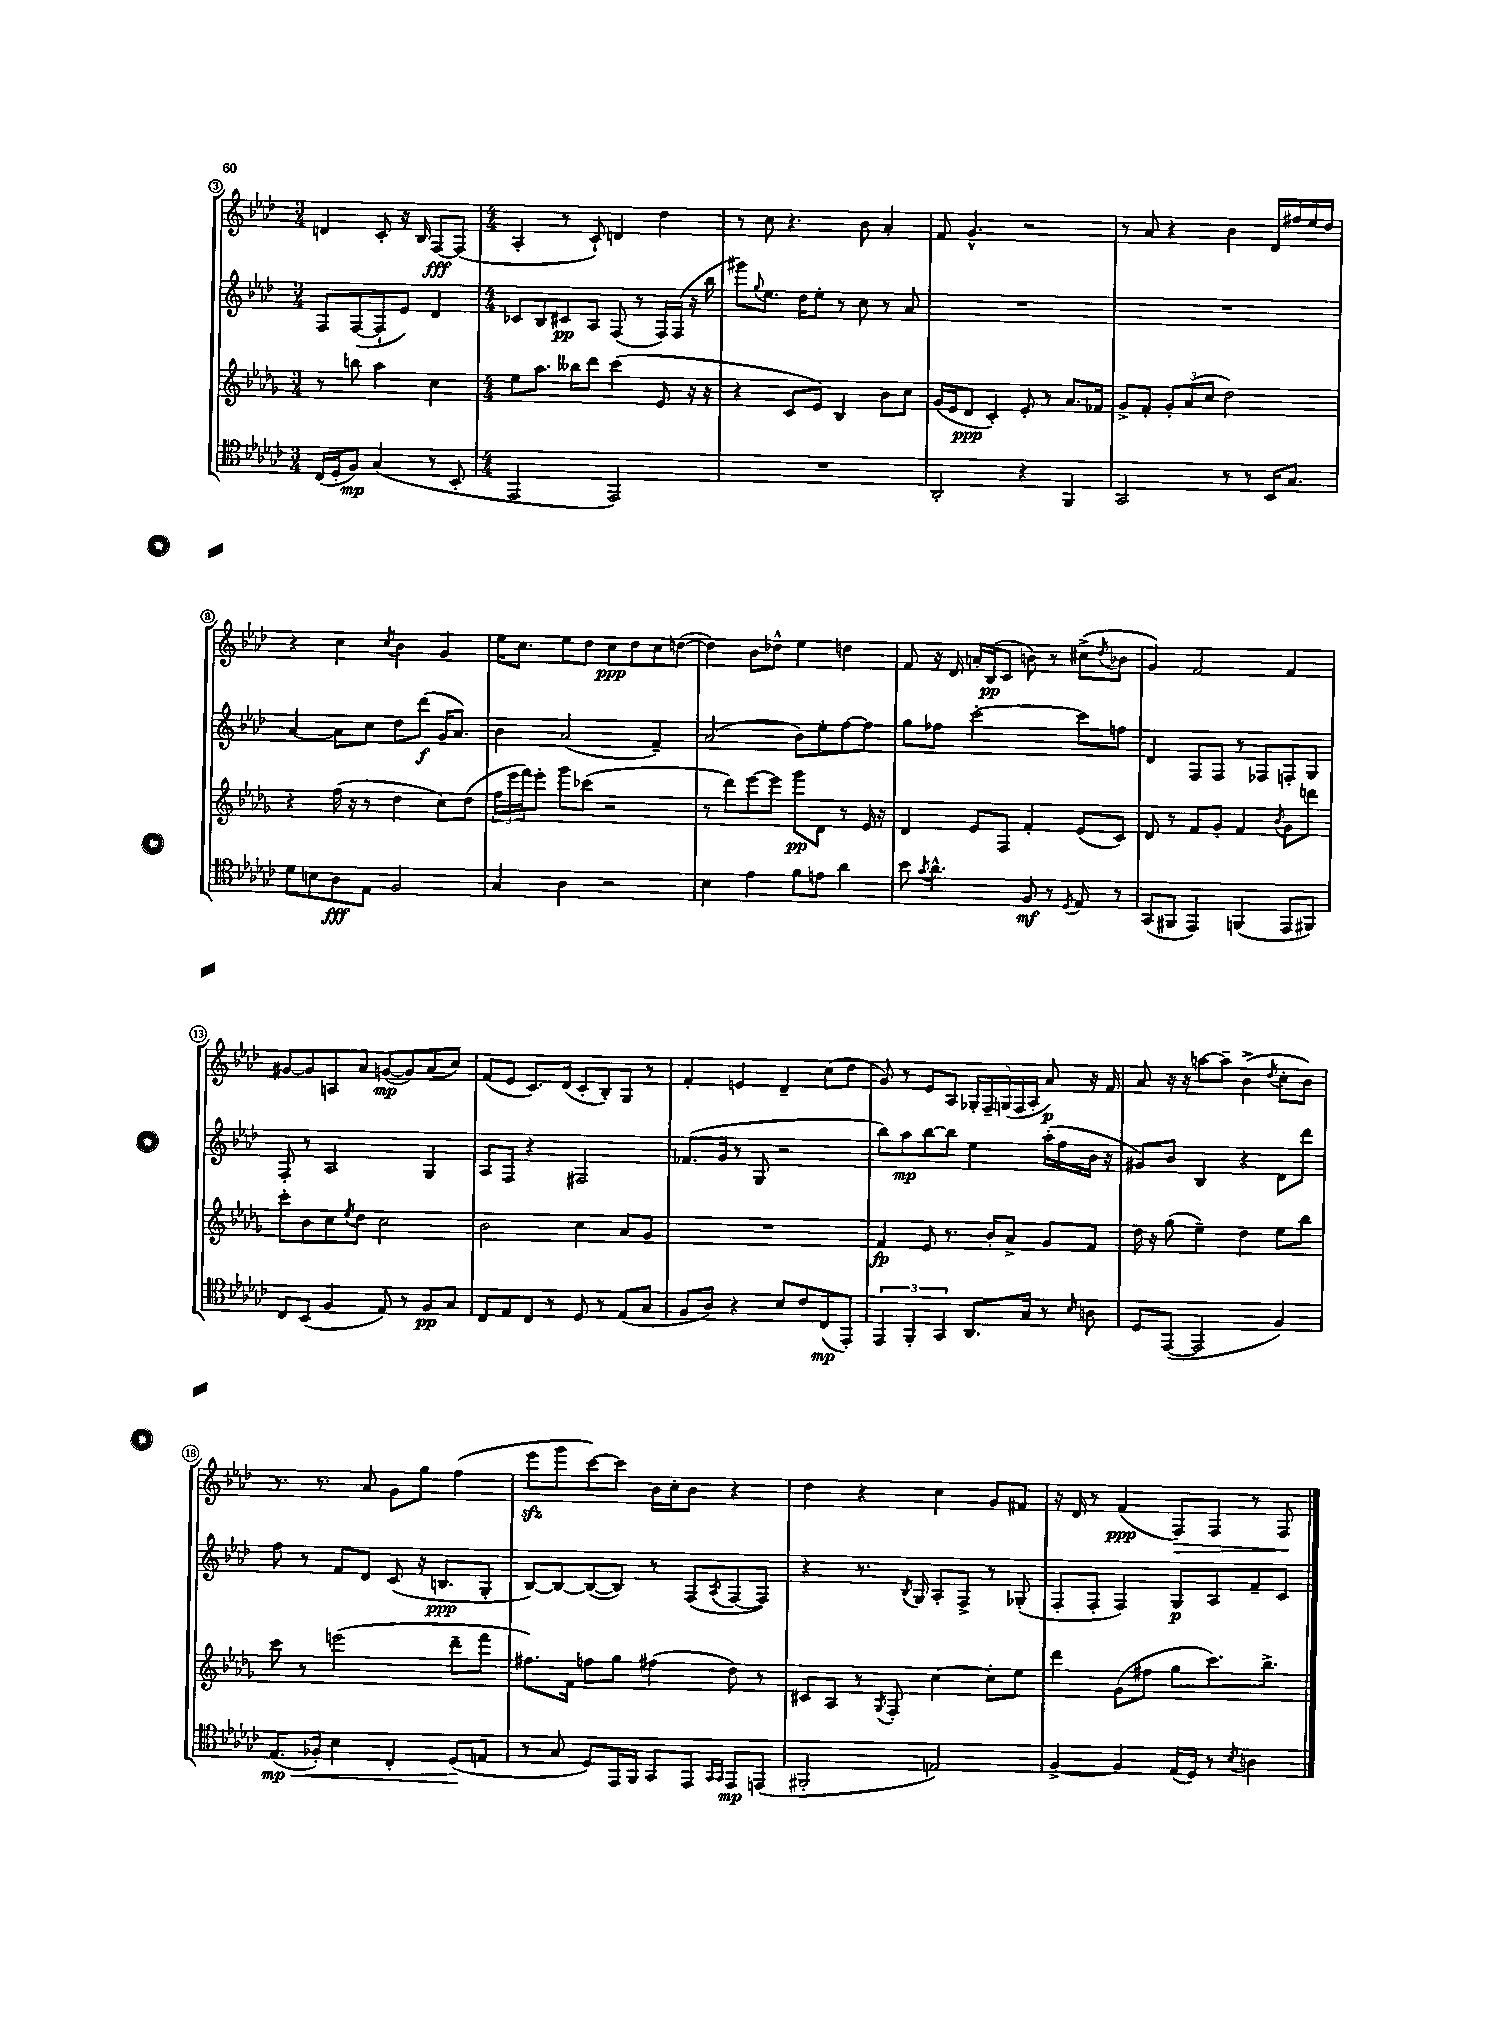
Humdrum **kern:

**kern	**dynam	**kern	**dynam	**kern	**dynam	**kern	**dynam
*part4	*part4	*part3	*part3	*part2	*part2	*part1	*part1
*staff4	*staff4	*staff3	*staff3	*staff2	*staff2	*staff1	*staff1
*clefC4	*	*clefG2	*	*clefG2	*	*clefG2	*
*k[b-e-a-d-g-c-]	*	*k[b-e-a-d-g-]	*	*k[b-e-a-d-]	*	*k[b-e-a-d-]	*
*M3/4	*	*M3/4	*	*M3/4	*	*M3/4	*
=3	=3	=3	=3	=3	=3	=3	=3
(16C-/LL	.	8r	.	8F/L	.	4dn/	.
16D-'/J	.	.	.	.	.	.	.
8F/J)	mp	8bbn\	.	([8F/	.	.	.
(4G-/	.	4aa-\	.	8F`/]	.	8c'/	.
.	.	.	.	8e-/J)	.	16r	.
.	.	.	.	.	.	16B-/	.
8r	.	4cc\	.	4d-/	.	[8F/L	fff
8BB-'/	.	.	.	.	.	(8F/J]	.
=4	=4	=4	=4	=4	=4	=4	=4
*M4/4	*	*M4/4	*	*M4/4	*	*M4/4	*
2EE-/	.	8ee-\L	.	8c-X/L	.	4A-'/	.
.	.	8.aa-\J	.	8B-/	.	.	.
.	.	.	.	8c#X/	pp	8r	.
.	.	16bb--X\KL	.	.	.	.	.
.	.	8ddd-\J	.	8A-/J	.	8c`/)	.
2EE-/)	.	(4ccc\	.	(8F/	.	4dn/	.
.	.	.	.	8r	.	.	.
.	.	8e-/	.	16F/LL)	.	4dd-\	.
.	.	.	.	(16F/JJ	.	.	.
.	.	16r	.	16r	.	.	.
.	.	16r	.	16bb-\	.	.	.
=5	=5	=5	=5	=5	=5	=5	=5
1r	.	4r	.	8ggg#X\L)	.	8r	.
.	.	.	.	8qqgg/	.	.	.
.	.	.	.	8.ee-\J	.	8cc\	.
.	.	8c/L	.	.	.	4.r	.
.	.	.	.	16dd-\KL	.	.	.
.	.	8e-/J)	.	8ee-'\J	.	.	.
.	.	4B-/	.	8r	.	.	.
.	.	.	.	8cc\	.	8b-\	.
.	.	8b-\L	.	8r	.	4a-'/	.
.	.	8cc\J	.	8a-/	.	.	.
=6	=6	=6	=6	=6	=6	=6	=6
2AA-'/	.	(16g-/LL	.	1r	.	8f/	.
.	.	16e-/J	.	.	.	.	.
.	.	8d-/J	ppp	.	.	4.g^^/	.
.	.	4c'/)	.	.	.	.	.
4r	.	8e-'/	.	.	.	2r	.
.	.	8r	.	.	.	.	.
4FF/	.	8.a-/L	.	.	.	.	.
.	.	16f-X/Jk	.	.	.	.	.
=7	=7	=7	=7	=7	=7	=7	=7
2GG-/	.	8g-^/L	.	1r	.	8r	.
.	.	8f'/J	.	.	.	8a-/	.
.	.	12g-'/L	.	.	.	4r	.
.	.	(12a-/	.	.	.	.	.
.	.	12cc/J	.	.	.	.	.
8r	.	2dd-\)	.	.	.	4b-\	.
8r	.	.	.	.	.	.	.
16BB-/KL	.	.	.	.	.	16d-/LL	.
8.G-/J	.	.	.	.	.	16ff#X/	.
.	.	.	.	.	.	16ee-/	.
.	.	.	.	.	.	16dd-/JJ	.
!!LO:LB:g=z
=8	=8	=8	=8	=8	=8	=8	=8
8d-\L	.	4r	.	[4a-/	.	4r	.
8Bn\	.	.	.	.	.	.	.
8A-\	fff	(16ff\	.	8a-\L]	.	4cc\	.
.	.	16r	.	.	.	.	.
8E-\J	.	8r	.	8cc\J	.	.	.
.	.	.	.	.	.	8qcc/	.
2F/	.	4dd-\	.	8dd-\L	.	4b-\	.
.	.	.	.	(8ddd-\J	f	.	.
.	.	8cc\L)	.	16g/KL	.	4g/	.
.	.	.	.	8.a-/J)	.	.	.
.	.	(8dd-\J	.	.	.	.	.
=9	=9	=9	=9	=9	=9	=9	=9
4G-/	.	24ff\LL	.	4b-\	.	16ee-\KL	.
.	.	24eee-\	.	.	.	.	.
.	.	.	.	.	.	8.cc\J	.
.	.	24fff\J)	.	.	.	.	.
.	.	8eee-'\J	.	.	.	.	.
4A-\	.	8ggg-\L	.	(2a-/	.	8ee-\L	.
.	.	(8ccc-X\J	.	.	.	8dd-\J	.
2r	.	2r	.	.	.	8cc\L	ppp
.	.	.	.	.	.	8dd-\	.
.	.	.	.	4f~/)	.	8cc\	.
.	.	.	.	.	.	([8ddn\J	.
=10	=10	=10	=10	=10	=10	=10	=10
4B-\	.	8r	.	(2a-/	.	4dd\])	.
.	.	8ddd-\L)	.	.	.	.	.
4e-\	.	[8eee-\	.	.	.	8b-\L	.
.	.	8eee-\J]	.	.	.	8dd-X^^\J	.
8f\L	.	8ggg-\L	pp	8b-\L)	.	4ee-\	.
8en\J	.	8d-\J	.	8ee-'\	.	.	.
4a-\	.	8r	.	[8ff\	.	4ddn\	.
.	.	16e-/	.	8ff\J]	.	.	.
.	.	16r	.	.	.	.	.
=11	=11	=11	=11	=11	=11	=11	=11
8b-\	.	4d-/	.	8gg\L	.	8f/	.
8qg-/	.	.	.	.	.	.	.
4.a-^^\	.	.	.	8ff-X\J	.	16r	.
.	.	.	.	.	.	16d-/	.
.	.	8e-/L	.	[2ccc'\	.	16an'/LL	.
.	.	.	.	.	.	(16B-/J	pp
.	.	8F/J	.	.	.	8c/J	.
8F/	mf	4f'/	.	.	.	8bn\)	.
8r	.	.	.	.	.	8r	.
8qD-/	.	.	.	.	.	.	.
8E-/	.	(8e-/L	.	8ccc\L]	.	(8cc#X^\L	.
.	.	.	.	.	.	8qdd-/	.
8r	.	8c/J)	.	8ffn\J	.	8b-X\J	.
=12	=12	=12	=12	=12	=12	=12	=12
(8GG-/L	.	8d-/	.	4d-/	.	4g/)	.
8FF#X/J	.	8r	.	.	.	.	.
4EE-/)	.	8f/L	.	8F/L	.	2f/	.
.	.	8g-'/J	.	8F/J	.	.	.
(4FFn/	.	4f/	.	8r	.	.	.
.	.	.	.	8F-X/L	.	.	.
.	.	8qb-/	.	.	.	.	.
8EE-/L	.	8g-\L	.	8Fn'/	.	4f/	.
8FF#X/J)	.	8dddn\J	.	8G/J	.	.	.
!!LO:LB:g=z
=13	=13	=13	=13	=13	=13	=13	=13
8C-/L	.	8ccc'\L	.	8F'/	.	[8g#X/L	.
(8BB-/J	.	8b-\	.	8r	.	8g#/]	.
4F/	.	8cc\	.	2A-/	.	8An/	.
.	.	8qee-/	.	.	.	.	.
.	.	8dd-\J	.	.	.	8a-/J	.
8E-/)	.	2cc\	.	.	.	([8gn/L	mp
8r	.	.	.	.	.	8g/])	.
8F/L	pp	.	.	4G/	.	(8a-/	.
8G-/J	.	.	.	.	.	8cc/J)	.
=14	=14	=14	=14	=14	=14	=14	=14
8C-/L	.	2b-\	.	8A-/L	.	(8f/L	.
8E-/	.	.	.	8F/J	.	8e-/J	.
8C-/J	.	.	.	4r	.	8.c/L)	.
8r	.	.	.	.	.	.	.
.	.	.	.	.	.	(16d-/Jk	.
8D-/	.	4cc\	.	2F#X/	.	8c'/L	.
8r	.	.	.	.	.	8B-'/)	.
(8E-/L	.	8a-/L	.	.	.	8G/J	.
8G-/J	.	8g-/J	.	.	.	8r	.
=15	=15	=15	=15	=15	=15	=15	=15
8F/L	.	1r	.	(8.f-X/L	.	4f'/	.
8A-/J)	.	.	.	.	.	.	.
.	.	.	.	16g/Jk	.	.	.
4r	.	.	.	8r	.	4en/	.
.	.	.	.	8G/	.	.	.
8B-/L	.	.	.	2r	.	4d-~/	.
8c-/	.	.	.	.	.	.	.
(8C-/	mp	.	.	.	.	(8cc\L	.
8EE-'/J)	.	.	.	.	.	8dd-\J	.
=16	=16	=16	=16	=16	=16	=16	=16
6EE-/	.	4f/	fp	8bb-\L)	.	8g/)	.
.	.	.	.	8aa-\	mp	8r	.
6FF'/	.	.	.	.	.	.	.
.	.	8e-/	.	[8bb-\	.	8e-/L	.
6GG-/	.	.	.	.	.	.	.
.	.	8.r	.	8bb-\J]	.	8A-/J	.
8.AA-/L	.	.	.	4ee-\	.	20G-X'/LL	.
.	.	.	.	.	.	20F~/	.
.	.	16b-'/KL	.	.	.	.	.
.	.	.	.	.	.	(20Gn/	.
.	.	8a-^/J	.	.	.	.	.
.	.	.	.	.	.	20F/	.
16G-/Jk	.	.	.	.	.	.	.
.	.	.	.	.	.	20A-'/JJ	.
8r	.	8g-/L	.	(16aa-'\LL	.	8a-/)	p
.	.	.	.	16ff\	.	.	.
16qqB-/	.	.	.	.	.	.	.
8An\	.	8f/J	.	16b-\JJ	.	16r	.
.	.	.	.	16r	.	16f/	.
=17	=17	=17	=17	=17	=17	=17	=17
8D-/L	.	16dd-\	.	8g#X/L)	.	8a-/	.
.	.	16r	.	.	.	.	.
([8EE-/J	.	(8gg-\	.	8b-/J	.	16r	.
.	.	.	.	.	.	16r	.
2EE-/]	.	4ee-~\)	.	4B-/	.	[8aan\L	.
.	.	.	.	.	.	8aa~\J]	.
.	.	4dd-\	.	4r	.	(4b-^\	.
.	.	.	.	.	.	8qdd-/	.
4F/)	.	8ee-\L	.	8d-\L	.	8cc'\L	.
.	.	8bb-\J	.	8ddd-\J	.	8b-\J)	.
!!LO:LB:g=z
=18	=18	=18	=18	=18	=18	=18	=18
!	!LO:HP:b	!	!	!	!	!	!
(8.E-/L	< mp	8ccc\	.	8ff\	.	8.r	.
.	.	8r	.	8r	.	.	.
16F-X'/Jk)	.	.	.	.	.	8.r	.
4B-\	.	(2eeen\	.	8f/L	.	.	.
.	.	.	.	8d-/J	.	8a-/	.
4C-'/	.	.	.	(8c/	.	8g\L	.
.	.	.	.	16r	.	8gg\J	.
.	.	.	.	8.Bn/L	ppp	.	.
(8D-/L	.	8ddd-~\L	.	.	.	(4ff\	.
8En/J	[	8fff\J	.	8G'/J	.	.	.
=19	=19	=19	=19	=19	=19	=19	=19
8r	.	8.ff#X\L)	.	[8B-/L)	.	8eee-zz\L	.
8G-/	.	.	.	8B-/_	.	8ggg\	.
.	.	16f\Jk	.	.	.	.	.
8D-/L)	.	8ffn\L	.	(8B-/_	.	[8ccc\)	.
16EE-/L	.	8gg-\J	.	8B-/J])	.	8ccc\J]	.
16FF/JJ	.	.	.	.	.	.	.
8GG-/L	.	(4ff#X\	.	8r	.	16b-\LL	.
.	.	.	.	.	.	16cc'\J	.
8EE-/J	.	.	.	(8F/L	.	8b-\J	.
16qqGG-/LL	.	.	.	.	.	.	.
16qqGG-/JJ	.	.	.	8qA-/	.	.	.
8EE-/L	mp	8dd-\)	.	[8F/	.	4r	.
(8EEn/J	.	8r	.	8F/J])	.	.	.
=20	=20	=20	=20	=20	=20	=20	=20
2FF#X'/	.	8c#X/L	.	4r	.	4dd-\	.
.	.	8A-/J	.	.	.	.	.
.	.	8r	.	8.r	.	4r	.
.	.	8qG-/	.	.	.	.	.
.	.	8F'/	.	.	.	.	.
.	.	.	.	8qB-/	.	.	.
.	.	.	.	16G/	.	.	.
2En/)	.	[4cc\	.	8A-'/L	.	4cc\	.
.	.	.	.	8F^/J	.	.	.
.	.	8cc'\L]	.	8r	.	8g/L	.
.	.	8ee-\J	.	(8G-X'/	.	8f#X/J	.
=21	=21	=21	=21	=21	=21	=21	=21
[4F^/	.	4ddd-\	.	8F'/L	.	16r	.
.	.	.	.	.	.	16d-/	.
.	.	.	.	8F'/J	.	8r	.
4F/]	.	(8g-\L	.	4F/)	.	(4f/	ppp
.	.	8ff#X\J	.	.	.	.	.
!	!	!	!	!	!	!	!LO:HP:b
(16E-/LL	.	8gg-\L	.	8G/L	p	8F/L)	>
16D-/JJ)	.	.	.	.	.	.	.
8r	.	8.ccc\)	.	8A-/	.	8F/J	.
8qB-/	.	.	.	.	.	.	.
4An\	.	.	.	8f~/	.	8r	.
.	.	8.bb-^\J	.	.	.	.	.
.	.	.	.	8c/J	.	8F/	.
.	.	.	.	.	.	.	]
==	==	==	==	==	==	==	==
*-	*-	*-	*-	*-	*-	*-	*-
